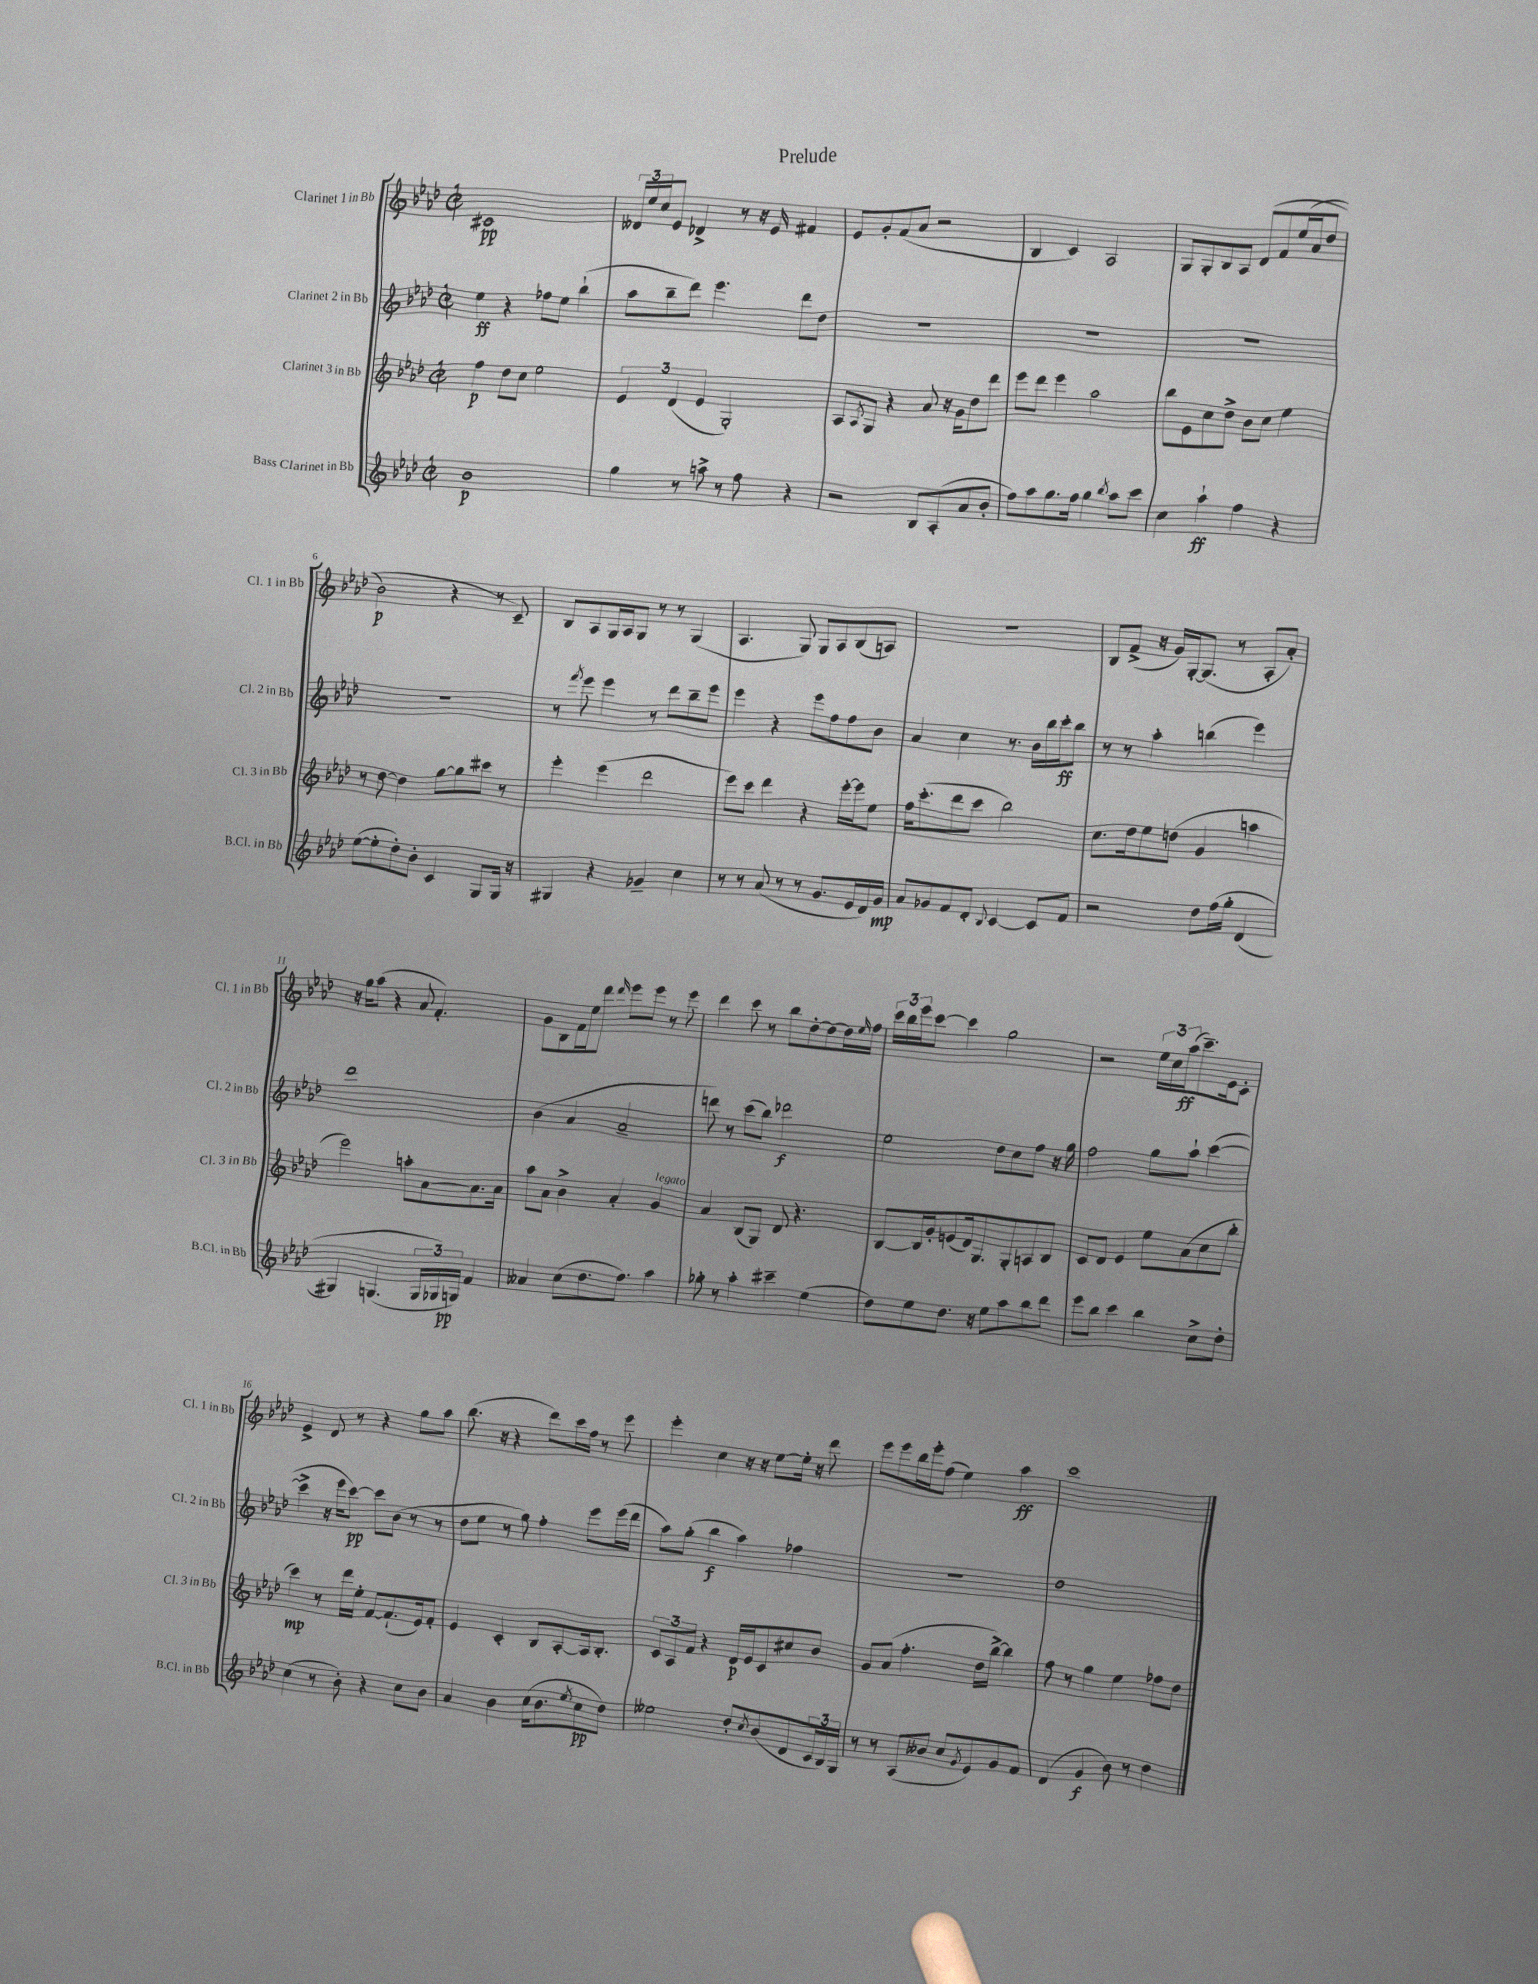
\header { title = "Prelude" }
<<
\new StaffGroup <<
\new Staff = "s0" \with { instrumentName = "Clarinet 1 in Bb" shortInstrumentName = "Cl. 1 in Bb" } {
    \clef treble \key aes \major \defaultTimeSignature \time 2/2
    cis'1\pp |
    \tuplet 3/2 { deses'16 ees''16 c''16 } ees'8 des'4-> r8 r16 ees'16 fis'4 |
    ees'8 g'8-. f'8( aes'8 r2 |
    bes4 c'4) aes2 |
    g8 g8-. bes8 aes8 des'8\( f'8 ees''16( aes'16 des''8 |
    bes'2\p) r4 r8 c'8--\) |
    bes8 aes8 g16 aes16 g8 r8 r8 g4( |
    aes4. g8) g8 aes8 bes8( a8) |
    r1 |
    bes8 f'8->( r16 g'16) g16~-. g8.( r8 aes8-. aes'8-.) |
    r16 g''16 aes''8( r4 aes'8 f'4.-.) |
    g'8 bes8 f'16 ees''16 des'''8 \grace { des'''16 } ees'''8 ees'''8 r8 ees'''8 |
    des'''4 c'''8 r8 bes''8 des''8~-. des''8~ des''16 \grace { ees''16 } f''16 |
    \tuplet 3/2 { c'''16 bes''16 ees'''16 } c'''8~ c'''4 g''2 |
    r2 \tuplet 3/2 { ees''16 c''16 aes''16\ff( } c'''8.--) ees'16 c'8-. |
    ees'4-> des'8 r8 r4 g''8 aes''8 |
    bes''8.( r16 r4 des'''8) c'''16 f''16 r8 ees'''8 |
    ees'''4-. c''4 r16 r16 ees''8~ ees''16-. r16 des'''8 |
    ees'''8 ees'''8 bes''16 ees'''16-. f''8( ees''4) aes''4\ff |
    c'''1 \bar "|." |
}
\new Staff = "s1" \with { instrumentName = "Clarinet 2 in Bb" shortInstrumentName = "Cl. 2 in Bb" } {
    \clef treble \key aes \major \defaultTimeSignature \time 2/2
    ees''4\ff r4 fes''8 ees''8 bes''4-!( |
    aes''8 bes''8-- des'''8) ees'''4. des'''8 des''8 |
    R1 |
    R1 |
    R1 |
    R1 |
    r8 \acciaccatura { f'''8 } ees'''8 ees'''4 r8 des'''8 bes''8-- ees'''8 |
    ees'''4 r4 ees'''8 f''8 f''8 bes'8 |
    aes'4 c''4 r8. bes'16 bes''16 c'''16-.\ff bes''8 |
    r8 r8 aes''4-. b''4( ees'''4) |
    des'''1 |
    bes'4( aes'4 aes'2-- |
    d'''8) r8 c'''8( bes''8) des'''2\f |
    ees''2 des''8 c''8 f''8 r16 g''16 |
    f''2 g''8 aes''8-! c'''4~( |
    c'''4-> r16 ees'''16 c'''8~\pp) c'''8 bes'8( r8 r8 |
    des''8 ees''8 r8 g''8) f''4-. ees'''8 ees'''16( des'''16 |
    aes''8) g''8-.( bes''4\f aes''4) fes''4 |
    R1 |
    des''1 \bar "|." |
}
\new Staff = "s2" \with { instrumentName = "Clarinet 3 in Bb" shortInstrumentName = "Cl. 3 in Bb" } {
    \clef treble \key aes \major \defaultTimeSignature \time 2/2
    f''4\p des''8 c''8 ees''2 |
    \tuplet 3/2 { ees'4 des'4( ees'4 } g2-.) |
    aes8 \acciaccatura { aes8 } g8 r4 aes'8 r16 g'16 des''8 des'''8 |
    ees'''8 des'''8 ees'''4 aes''2 |
    bes''8 ees'8 c''8 des''8-> bes'8 c''8 ees''4 |
    r8 des''8~ des''4 g''8~ g''8 cis'''8 r8 |
    ees'''4-. ees'''4( des'''2 |
    ees'''8) c'''8 des'''4 r4 ees'''16~-. ees'''16 ees''8 |
    f''16 c'''8.-.( des'''8 c'''8 bes''2) |
    c''8. des''16 ees''8 d''8( g'4 a''4 |
    ees'''2) a''8-. aes'8~ aes'8. aes'16 |
    aes''8 aes'8 bes'4-> aes'4-. g'4^\markup { \italic "legato" } |
    aes'4 bes8( g8) des'8 r4. |
    bes8~ bes16 g'16-. e'8( des'16) g8. g8-. a8 bes8 |
    c'8 des'8 ees'4 ees''8 aes'8( c''8 bes''8-. |
    c'''4\mp) r8 des'''16 ees''16-. f'8~ f'8.-!( ees'16) f'8-. |
    ees'4 c'4-. bes8 aes8~-. aes16 bes8.-. |
    \tuplet 3/2 { c'8 aes8 f'8 } r4 des'16\p ees'16 c'8 cis''8 bes'8 |
    g'8 aes'8( f''4.-. des''16 bes''16~->) bes''4 |
    f''8 r8 g''4 ees''4 fes''8 des''8 \bar "|." |
}
\new Staff = "s3" \with { instrumentName = "Bass Clarinet in Bb" shortInstrumentName = "B.Cl. in Bb" } {
    \clef treble \key aes \major \defaultTimeSignature \time 2/2
    bes'1\p |
    g''4 r8 a''8-> r8 f''8 r4 |
    r2 bes8 aes8-.( aes'8 bes'8-. |
    f''8) aes''8 g''8. f''16 g''4 \acciaccatura { bes''8 } aes''8 c'''8 |
    c''4 aes''4-!\ff f''4 r4 |
    ees''8~( ees''8-. des''8-.) bes'8-. c'4 g8 g16 r16 |
    gis4 r4 ges'4-- c''4 |
    r8 r8 aes'8( r8 r8 g'8. ees'16 des'16) g'16\mp |
    aes'8 ges'8 f'8 des'8-. \appoggiatura { bes8 } c'4~ c'8 f'8 |
    r2 des''8 f''16\( g''16-. des'4( |
    gis4) g4.( \tuplet 3/2 { g16 ges16\) g16\pp) } f'4 |
    aeses'4 c''8( des''8. f''8.) aes''4 |
    ges''8-. r8 aes''4-. cis'''4-- ees''4( |
    des''8) ees''8 des''8. r16 ees''8 aes''8 bes''8 des'''8 |
    ees'''8 bes''8 c'''4 bes''4 c''8-> des''8-. |
    c''4( r8 bes'8-.) r4 c''8 bes'8 |
    aes'4 bes'4 c''16( bes'8. \acciaccatura { ees''8 } c''8\pp des''8) |
    eeses''2 des''8-. \acciaccatura { c''8 } bes'8( des'8 \tuplet 3/2 { c'16 bes16) g16 } |
    r8 r8 aes8( beses'8 c''8 \acciaccatura { g'8 } ees'8) g'8 f'8 |
    des'4( g'4\f bes'8) r8 des''4 \bar "|." |
}
>>
>>
